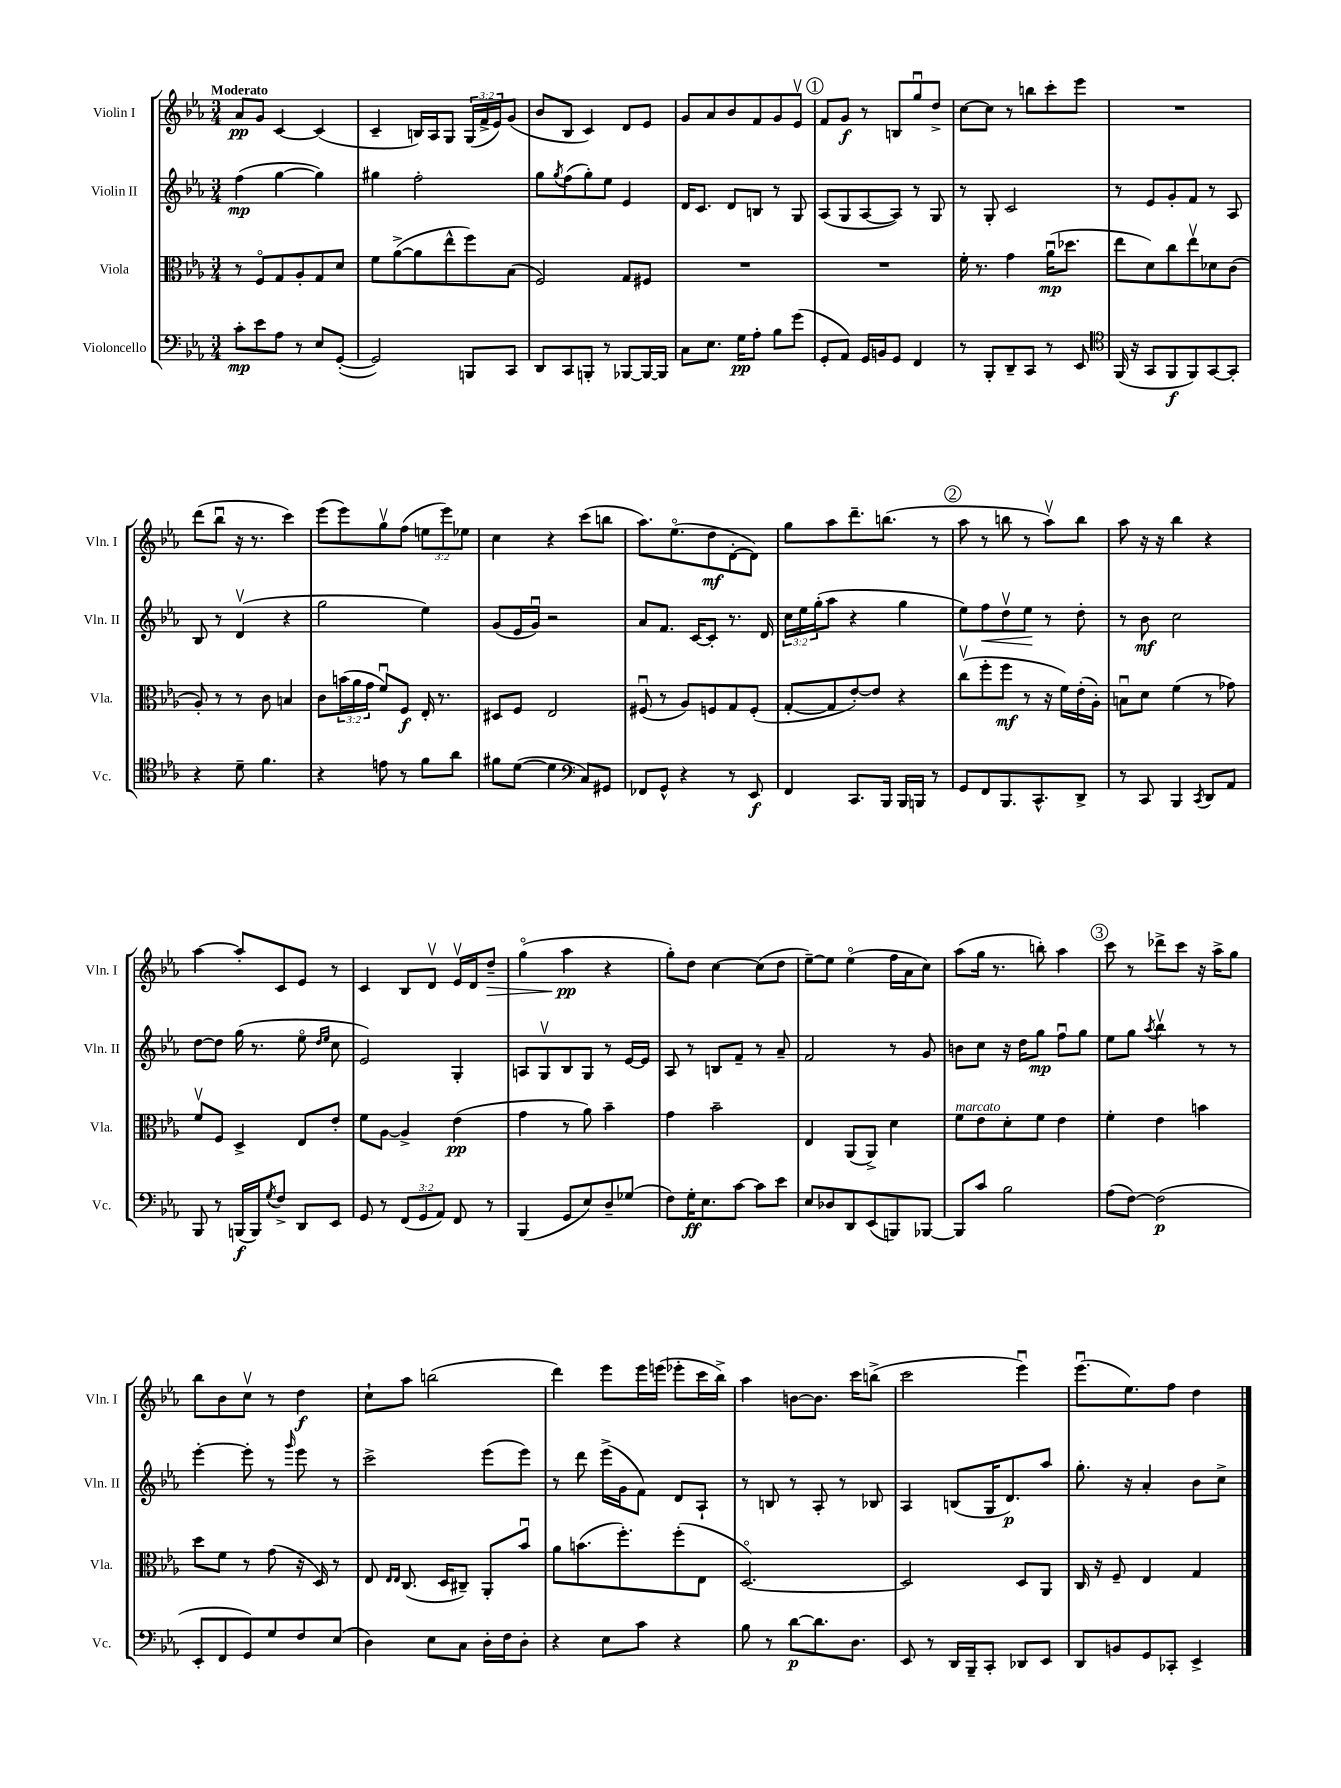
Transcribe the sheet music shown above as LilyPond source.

<<
\new StaffGroup <<
\new Staff = "s0" \with { instrumentName = "Violin I" shortInstrumentName = "Vln. I" } {
    \clef treble \key ees \major \numericTimeSignature \time 3/4 \override Staff.TupletNumber.text = #tuplet-number::calc-fraction-text \tempo "Moderato"
    aes'8\pp g'8 c'4~ c'4( |
    c'4-- b16) aes16 g8 \tuplet 3/2 { g16( f'16-> ees'16) } g'8( |
    bes'8 bes8 c'4) d'8 ees'8 |
    g'8 aes'8 bes'8 f'8 g'8 ees'8\upbow |
    \mark \markup { \circle "1" } f'8 g'8\f r8 b8 g''8\downbow d''8-> |
    c''8~ c''8 r8 b''8 c'''8-. ees'''8 |
    R2. |
    d'''8( bes''8\downbow r16 r8. c'''4) |
    ees'''8( ees'''8) g''8\upbow f''8( \tuplet 3/2 { e''8 ees'''8) ees''8 } |
    c''4 r4 c'''8( b''8 |
    aes''8.) ees''8.\flageolet( d''8\mf d'8~-. d'8) |
    g''8 aes''8 d'''8.-- b''8.( r8 |
    \mark \markup { \circle "2" } aes''8 r8 b''8 r8 aes''8\upbow) b''8 |
    aes''8 r16 r16 bes''4 r4 |
    aes''4~ aes''8-. c'8 ees'8 r8 |
    c'4 bes8 d'8\upbow ees'16\upbow d'16 d''8--\> |
    g''4\flageolet( aes''4\pp\! r4 |
    g''8-.) d''8 c''4~ c''8( d''8 |
    ees''8~--) ees''8 ees''4\flageolet( f''16 aes'16 c''8) |
    aes''8( g''16 r8. b''8-.) aes''4 |
    \mark \markup { \circle "3" } c'''8 r8 des'''8-> c'''8 r16 aes''16-> g''8 |
    bes''8 bes'8 c''8\upbow r8 d''4\f |
    c''8-! aes''8 b''2( |
    d'''4) ees'''8 ees'''16 e'''16( ees'''8-. c'''16 bes''16->) |
    aes''4 b'8~ b'8. c'''16 b''8->( |
    c'''2 ees'''4\downbow) |
    ees'''8.\downbow( ees''8.) f''8 d''4 \bar "|." |
}
\new Staff = "s1" \with { instrumentName = "Violin II" shortInstrumentName = "Vln. II" } {
    \clef treble \key ees \major \numericTimeSignature \time 3/4 \override Staff.TupletNumber.text = #tuplet-number::calc-fraction-text
    f''4\mp( g''4~ g''4) |
    gis''4 f''2-. |
    g''8 \acciaccatura { g''8 } f''8( g''8-.) ees''8 ees'4 |
    d'16 c'8. d'8 b8 r8 g8 |
    \mark \markup { \circle "1" } aes8( g8 aes8~ aes8) r8 g8 |
    r8 g8-. c'2 |
    r8 ees'8 g'8-. f'8 r8 aes8 |
    bes8 r8 d'4\upbow( r4 |
    g''2 ees''4) |
    g'8( ees'16 g'16\downbow) r2 |
    aes'8 f'8. c'16~ c'8-. r8. d'16 |
    \tuplet 3/2 { c''16 ees''16 g''16-.( } aes''8 r4 g''4 |
    \mark \markup { \circle "2" } ees''8) f''8\< d''8\upbow ees''8\! r8 d''8-. |
    r8 bes'8\mf c''2 |
    d''8~ d''8 g''16( r8. ees''8\flageolet \grace { d''16 ees''16 } c''8 |
    ees'2) g4-. |
    a8 g8\upbow bes8 g8 r8 ees'16~ ees'16 |
    aes8 r8 b8 f'8-- r8 aes'8-- |
    f'2 r8 g'8 |
    b'8 c''8 r16 d''16 g''8\mp f''8\downbow g''8 |
    \mark \markup { \circle "3" } ees''8 g''8 \acciaccatura { aes''8 } bes''4\upbow r8 r8 |
    ees'''4~-. ees'''8-. r8 \grace { g'''16 } ees'''8 r8 |
    c'''2-> ees'''8( ees'''8) |
    r8 d'''8 ees'''16->( g'16 f'8) d'8 aes8-! |
    r8 b8 r8 aes8-. r8 bes8 |
    aes4 b8( g16 d'8.\p) aes''8 |
    g''8.-. r16 aes'4-. bes'8 c''8-> \bar "|." |
}
\new Staff = "s2" \with { instrumentName = "Viola" shortInstrumentName = "Vla." } {
    \clef alto \key ees \major \numericTimeSignature \time 3/4 \override Staff.TupletNumber.text = #tuplet-number::calc-fraction-text
    r8 f8\flageolet g8 aes8-. g8 d'8 |
    f'8 aes'8~->( aes'8 ees''8-^ f''8) bes8( |
    f2) g8 fis8 |
    R2. |
    \mark \markup { \circle "1" } R2. |
    f'16-. r8. g'4 aes'16\downbow\mp( des''8. |
    ees''8 d'8) c''8 ees''8\upbow des'8 c'8( |
    aes8-.) r8 r8 c'8 b4 |
    c'8 \tuplet 3/2 { b'16( aes'16 g'16 } f'8\downbow) f8\f ees16-. r8. |
    dis8 f8 ees2 |
    fis8\downbow( r8 aes8) f8 g8 f8-.( |
    g8~-. g8 ees'8~-.) ees'8 r4 |
    \mark \markup { \circle "2" } c''8\upbow( f''8-. f''8\mf r8 r16 f'16) ees'16-.( aes16-.) |
    b8\downbow d'8 f'4( r8 ges'8) |
    f'8\upbow f8 d4-> ees8 ees'8-. |
    f'8 aes8~ aes4-> ees'4\pp( |
    g'4 r8 aes'8) bes'4-- |
    g'4 bes'2-- |
    ees4 aes,8( aes,8->) d'4 |
    f'8^\markup { \italic "marcato" } ees'8 d'8-. f'8 ees'4 |
    \mark \markup { \circle "3" } f'4-. ees'4 b'4 |
    d''8 f'8 r8 g'8( r16 d16) r8 |
    ees8 \grace { ees16 ees16 } c8.( d16 cis8--) aes,8-. bes'8\downbow |
    aes'8 b'8.( f''8.-.) f''8-.( ees8 |
    d2.~\flageolet) |
    d2 d8 aes,8 |
    c16 r16 f8-- ees4 g4 \bar "|." |
}
\new Staff = "s3" \with { instrumentName = "Violoncello" shortInstrumentName = "Vc." } {
    \clef bass \key ees \major \numericTimeSignature \time 3/4 \override Staff.TupletNumber.text = #tuplet-number::calc-fraction-text
    c'8-.\mp ees'8 aes8 r8 ees8 g,8~-.( |
    g,2) b,,8 c,8 |
    d,8 c,8 b,,8-. r8 bes,,8~ bes,,16~ bes,,16 |
    c8 ees8. g16\pp aes8-. bes8 g'8( |
    \mark \markup { \circle "1" } g,8-. aes,8) g,16 b,16 g,8 f,4 |
    r8 bes,,8-. d,8-- c,8 r8 ees,8 |
    \clef tenor f,16( r16 g,8 f,8\f f,8) g,8~ g,8-. |
    r4 d'8-- f'4. |
    r4 e'8 r8 f'8 aes'8 |
    fis'8 d'8~( d'4 \clef bass c8) gis,8 |
    fes,8 g,8-^ r4 r8 ees,8\f |
    f,4 c,8. bes,,16 bes,,16 b,,16 r8 |
    \mark \markup { \circle "2" } g,8 f,8 bes,,8. c,8.-^ d,8-> |
    r8 c,8 bes,,4 \acciaccatura { c,8 } d,8 aes,8 |
    bes,,8 r8 b,,16\f( b,,16) \acciaccatura { g8 } f8-> d,8 ees,8 |
    g,8 r8 \tuplet 3/2 { f,8( g,8 aes,8) } f,8 r8 |
    bes,,4( g,8 ees8) d8-- ges8( |
    f8) g16-.\ff ees8. c'8~ c'8 ees'8 |
    ees8 des8 d,8 ees,8( b,,8) bes,,8~ |
    bes,,8 c'8 bes2 |
    \mark \markup { \circle "3" } aes8( f8~) f2\p( |
    ees,8-. f,8 g,8) g8 f8 ees8( |
    d4) ees8 c8 d16-. f16 d8-. |
    r4 ees8 c'8 r4 |
    bes8 r8 d'8~\p d'8. d8. |
    ees,8 r8 d,16 bes,,16-- c,8-. des,8 ees,8 |
    d,8 b,8 g,8 ces,8-. ees,4-> \bar "|." |
}
>>
>>
\layout { \context { \Score \remove "Bar_number_engraver" } }
